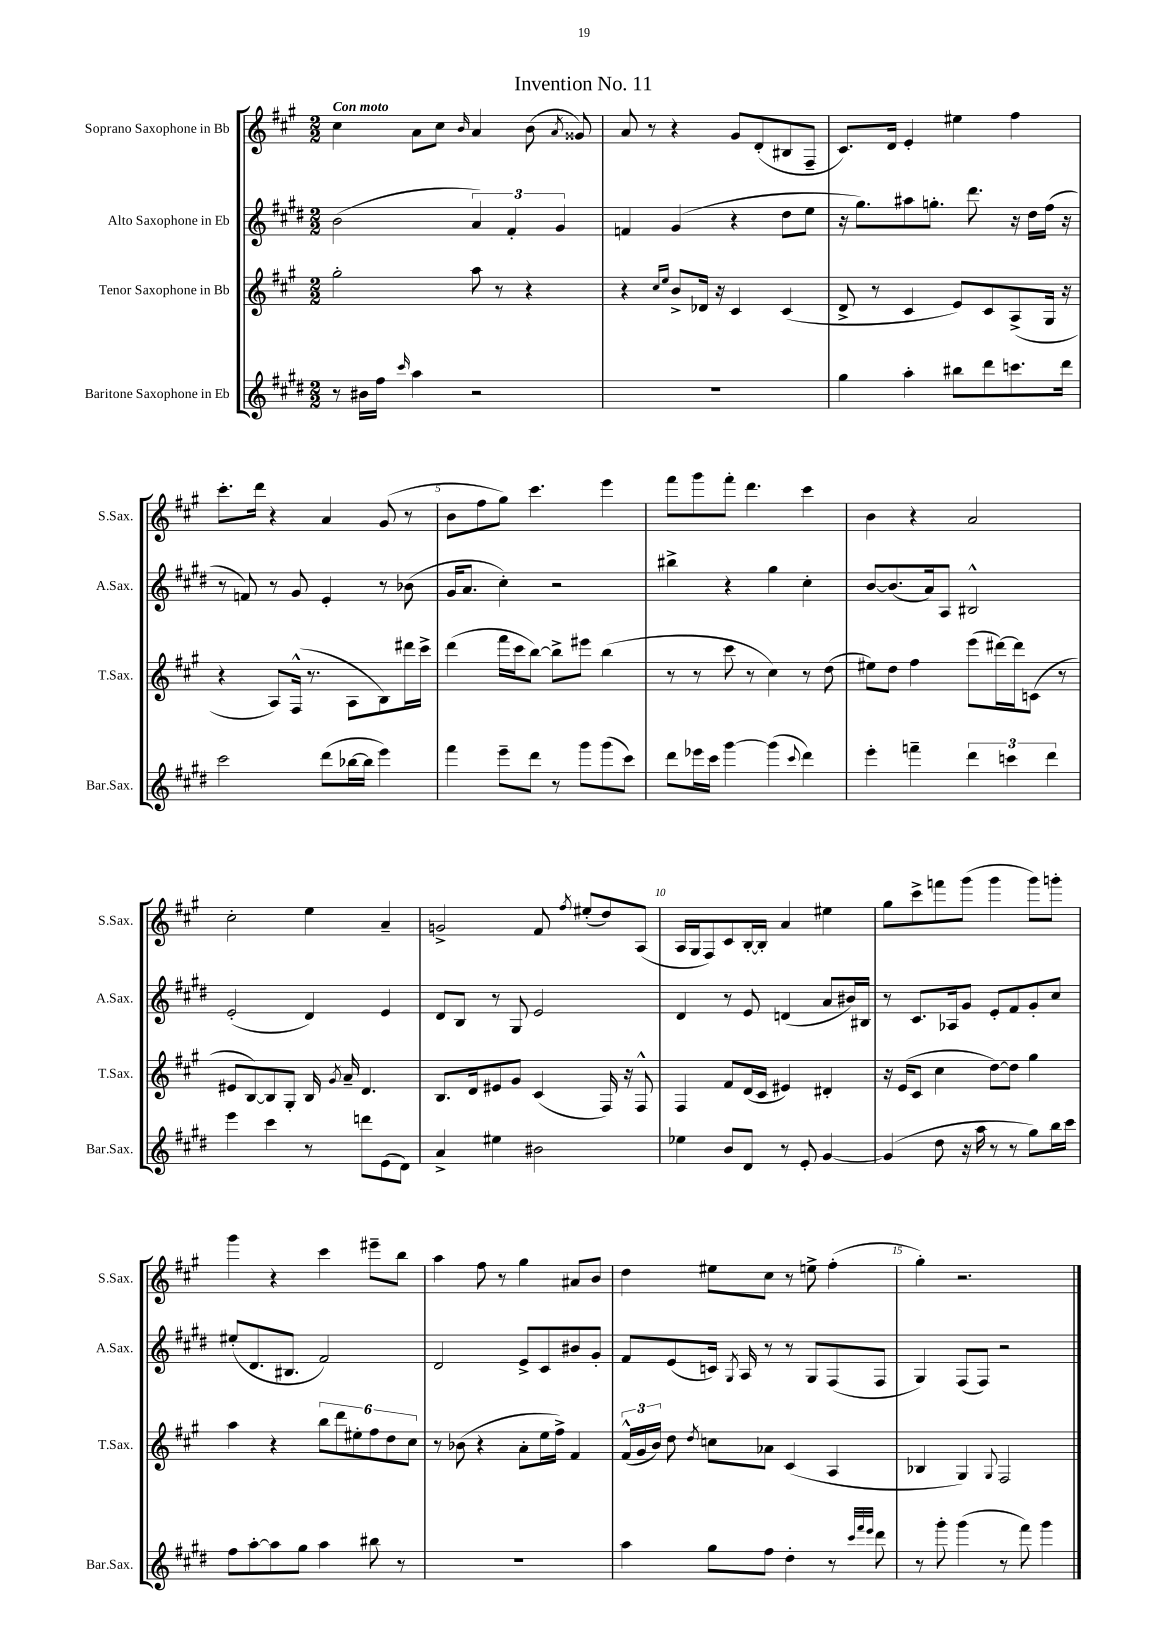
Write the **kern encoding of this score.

**kern	**kern	**kern	**kern
*staff4	*staff3	*staff2	*staff1
*clefG2	*clefG2	*clefG2	*clefG2
*k[f#c#g#d#]	*k[f#c#g#]	*k[f#c#g#d#]	*k[f#c#g#]
*M2/2	*M2/2	*M2/2	*M2/2
8r	2gg#'	(2b	4cc#
16b#	.	.	.
16ff#	.	.	.
16qqccc#	.	.	.
4aa	.	.	8a
.	.	.	8cc#
.	.	.	16qqb
2r	8aa	6a)	4a
.	8r	.	.
.	.	6f#'	.
.	4r	.	(8b
.	.	6g#	.
.	.	.	8qa
.	.	.	8g##)
=	=	=	=
1r	4r	4f	8a
.	.	.	8r
.	16qqcc#	.	.
.	16qqee	.	.
.	8b^	(4g#	4r
.	16d-	.	.
.	16r	.	.
.	4c#	4r	8g#
.	.	.	(8d'
.	(4c#	8dd#	8B#
.	.	8ee	8F#~
=	=	=	=
4gg#	8d^	16r	8.c#)
.	.	8.gg#)	.
.	8r	.	.
.	.	.	16d
4aa'	4c#	8aa#	4e'
.	.	8.gg'	.
8bb#	8e)	.	4ee#
.	.	8.ddd#	.
8ddd#	8c#	.	.
8.ccc	(8A^	16r	4ff#
.	.	16dd#	.
.	16G#	(16ff#	.
16ddd#	16r	16r	.
=	=	=	=
2ccc#	4r	8r	8.ccc#'
.	.	8f)	.
.	.	.	16ddd
.	8A)	8r	4r
.	(16F#^^	8g#	.
.	8.r	.	.
(8ddd#	.	4e'	4a
[16bb-	8A	.	.
16bb-]	.	.	.
4eee)	8B)	8r	(8g#
.	16ddd#	(8b-	8r
.	16ccc#^	.	.
=	=	=	=
4fff#	(4ddd	16g#	8b
.	.	8.a	.
.	.	.	8ff#
8eee~	16fff#	4cc#')	8gg#)
.	16ccc#	.	.
8ddd#	[8bb)	.	4.ccc#
8r	8bb^]	2r	.
8ggg#	8eee#	.	.
(8ggg#	(4bb	.	4eee
8ccc#)	.	.	.
=	=	=	=
8ddd#	8r	4bb#^	8fff#
16eee-	8r	.	8ggg#
16ccc#	.	.	.
[4ggg#	8ccc#	4r	8fff#'
.	8r	.	4.ddd
(4ggg#]	4cc#)	4gg#	.
8qqccc#	.	.	.
4ddd#)	8r	4cc#'	4ccc#
.	(8dd	.	.
=	=	=	=
4eee'	8ee#)	[8b	4b
.	8dd	(8.b]	.
4fff~	4ff#	.	4r
.	.	16a)	.
.	.	8A	.
6ddd#	(8eee	2B#^^	2a
.	[16ddd#)	.	.
6ccc	.	.	.
.	16ddd#]	.	.
.	(8c	.	.
6ddd#	.	.	.
.	8r	.	.
=	=	=	=
4eee	8e#	(2e'	2cc#'
.	[8B)	.	.
4ccc#	8B]	.	.
.	8G#'	.	.
8r	16B	4d#)	4ee
.	8qg#	.	.
.	16a~	.	.
8ddd	4.d	.	.
(8e	.	4e	4a~
8d#)	.	.	.
=	=	=	=
4a^	8.B	8d#	2g^
.	.	8B	.
.	16d	.	.
4ee#	8e#	8r	.
.	8g#	8G#	.
2b#	(4c#	2e	8f#
.	.	.	8qff#
.	.	.	(8ee#'
.	16F#)	.	8dd)
.	16r	.	.
.	8F#^^	.	(8A
=	=	=	=
4ee-	4F#	4d#	16A
.	.	.	16G#
.	.	.	8F#)
8b	8f#	8r	8c#
8d#	(16d	8e	[16B'
.	16c#	.	16B']
8r	4e#)	(4d	4a
8e'	.	.	.
[4g#	4d#'	8a	4ee#
.	.	16b#)	.
.	.	16B#	.
=	=	=	=
(4g#]	16r	8r	8gg#
.	(16e	.	.
.	8c#	8.c#	8ccc#^
8dd#	4cc#	.	8fff
.	.	16A-	.
16r	.	8g#	(8ggg#
16aa	.	.	.
8r	[8dd)	8e'	4ggg#
8r	8dd]	8f#	.
8gg#)	4gg#	8g#'	8ggg#)
16bb	.	8cc#	8ggg'
16ccc#	.	.	.
=	=	=	=
8ff#	4aa	(8ee#'	4ggg#
[8aa'	.	8.d#	.
8aa]	4r	.	4r
.	.	8.B#	.
8gg#	.	.	.
4aa	12bb	2f#)	4ccc#
.	12ddd	.	.
.	12ee#'	.	.
8bb#	12ff#	.	8eee#~
.	12dd	.	.
8r	.	.	8bb
.	12cc#	.	.
=	=	=	=
1r	8r	2d#	4aa
.	(8b-	.	.
.	4r	.	8ff#
.	.	.	8r
.	8a'	8e^	4gg#
.	16ee	8c#	.
.	16ff#^)	.	.
.	4f#	8b#	8a#
.	.	8g#'	8b
=	=	=	=
4aa	(24f#^^	8f#	4dd
.	24g#	.	.
.	24b)	.	.
.	8dd	(8e	.
.	8qdd	.	.
8gg#	8cc	16c)	8ee#
.	.	8qG#	.
.	.	16A	.
8ff#	8a-	8r	8cc#
4dd#'	(4c#	8r	8r
.	.	8G#	8ee^
8r	4A	(8F#	(4ff#'
32qqccc#	.	.	.
32qqfff#	.	.	.
32qqeee	.	.	.
8ddd#	.	8F#	.
=	=	=	=
8r	4B-	4G#)	4gg#')
8ggg#'	.	.	.
(4ggg#	4G#)	(8F#	2.r
.	.	8F#)	.
.	8qqG#	.	.
8r	2F#	2r	.
8fff#)	.	.	.
4ggg#	.	.	.
==	==	==	==
*-	*-	*-	*-
